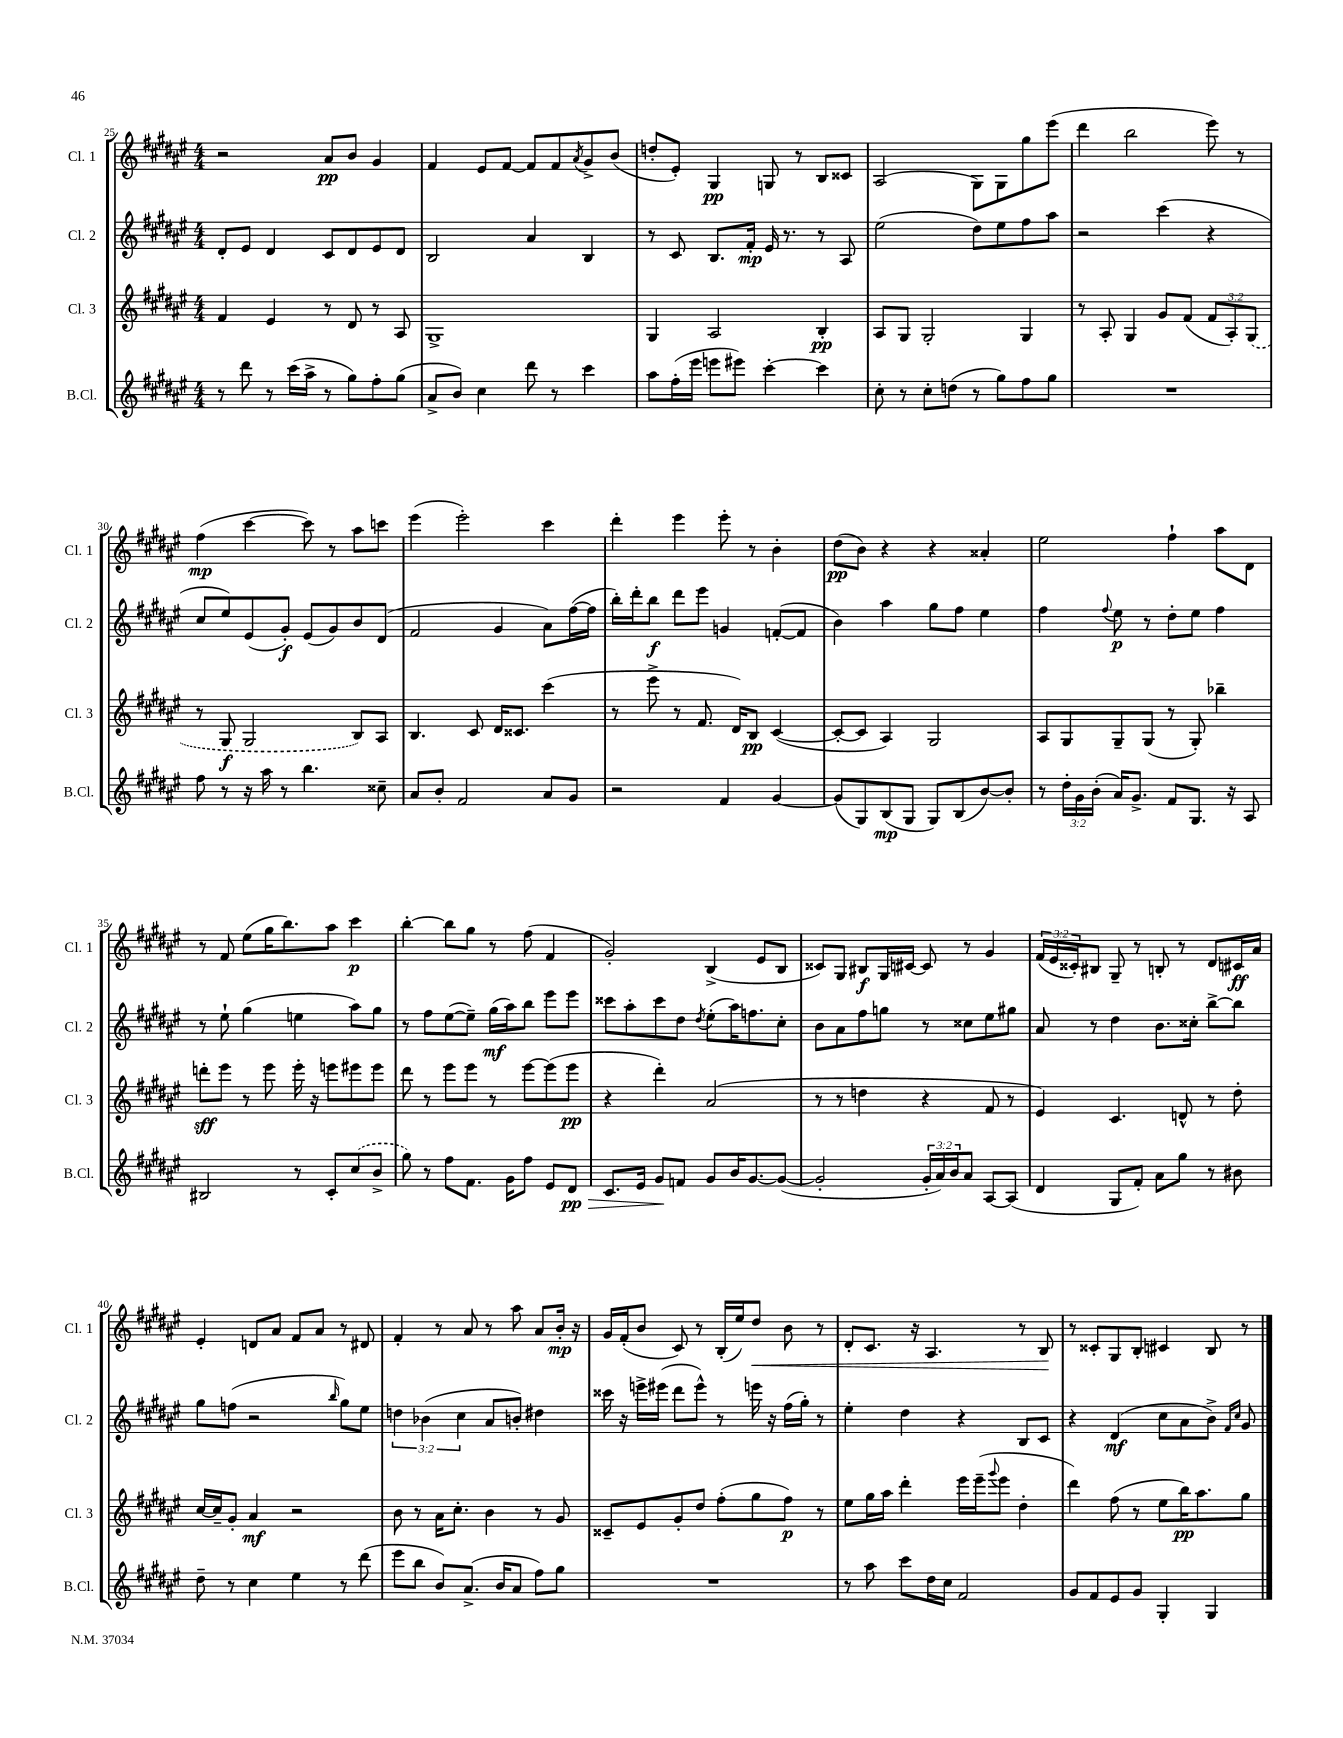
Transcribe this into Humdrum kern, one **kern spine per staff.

**kern	**dynam	**kern	**dynam	**kern	**dynam	**kern	**dynam
*part4	*part4	*part3	*part3	*part2	*part2	*part1	*part1
*staff4	*staff4	*staff3	*staff3	*staff2	*staff2	*staff1	*staff1
*I"B.Cl.	*	*I"Cl. 3	*	*I"Cl. 2	*	*I"Cl. 1	*
*I'B.Cl.	*	*I'Cl. 3	*	*I'Cl. 2	*	*I'Cl. 1	*
*clefG2	*	*clefG2	*	*clefG2	*	*clefG2	*
*k[f#c#g#d#a#e#]	*	*k[f#c#g#d#a#e#]	*	*k[f#c#g#d#a#e#]	*	*k[f#c#g#d#a#e#]	*
*M4/4	*	*M4/4	*	*M4/4	*	*M4/4	*
=25	=25	=25	=25	=25	=25	=25	=25
8r	.	4f#/	.	8d#'/L	.	2r	.
8ddd#\	.	.	.	8e#/J	.	.	.
8r	.	4e#/	.	4d#/	.	.	.
(16ccc#\LL	.	.	.	.	.	.	.
16aa#^\JJ	.	.	.	.	.	.	.
8r	.	8r	.	8c#/L	.	8a#/L	pp
8gg#\L)	.	8d#/	.	8d#/	.	8b/J	.
8ff#'\	.	8r	.	8e#/	.	4g#/	.
(8gg#\J	.	8A#/	.	8d#/J	.	.	.
=26	=26	=26	=26	=26	=26	=26	=26
8a#^/L	.	1G#^	.	2B/	.	4f#/	.
8b/J)	.	.	.	.	.	.	.
4cc#\	.	.	.	.	.	8e#/L	.
.	.	.	.	.	.	[8f#/J	.
8ddd#\	.	.	.	4a#/	.	8f#/L]	.
8r	.	.	.	.	.	8f#/	.
.	.	.	.	.	.	8qa#/	.
4ccc#\	.	.	.	4B/	.	8g#^/	.
.	.	.	.	.	.	(8b/J	.
=27	=27	=27	=27	=27	=27	=27	=27
8aa#\L	.	4G#/	.	8r	.	8ddn'/L	.
(16ff#'\L	.	.	.	8c#/	.	8e#'/J)	.
16eee#\JJ	.	.	.	.	.	.	.
8eeen\L	.	2A#/	.	8.B/L	.	4G#/	pp
8eee#X\J)	.	.	.	.	.	.	.
.	.	.	.	16f#'/Jk	mp	.	.
[4ccc#'\	.	.	.	16e#/	.	8Gn/	.
.	.	.	.	8.r	.	.	.
.	.	.	.	.	.	8r	.
4ccc#\]	.	4B'/	pp	8r	.	8B/L	.
.	.	.	.	8A#/	.	8c##X/J	.
=28	=28	=28	=28	=28	=28	=28	=28
8cc#'\	.	8A#/L	.	(2ee#\	.	(2A#/	.
8r	.	8G#/J	.	.	.	.	.
8cc#'\L	.	2G#'/	.	.	.	.	.
(8ddn\J	.	.	.	.	.	.	.
8r	.	.	.	8dd#\L)	.	8G#\L)	.
8gg#\L)	.	.	.	8ee#\	.	8G#\	.
8ff#\	.	4G#/	.	8ff#\	.	8gg#\	.
8gg#\J	.	.	.	8aa#\J	.	(8eee#\J	.
=29	=29	=29	=29	=29	=29	=29	=29
1r	.	8r	.	2r	.	4ddd#\	.
.	.	8A#'/	.	.	.	.	.
.	.	4G#/	.	.	.	2bb\	.
.	.	8g#/L	.	(4ccc#\	.	.	.
.	.	(8f#/J	.	.	.	.	.
.	.	12f#/L	.	4r	.	8eee#\)	.
.	.	12A#'/)	.	.	.	.	.
.	.	.	.	.	.	8r	.
.	.	(12G#/J	.	.	.	.	.
!!LO:LB:g=z
=30	=30	=30	=30	=30	=30	=30	=30
8ff#\	.	8r	.	8cc#/L	.	(4ff#\	mp
8r	.	8G#/	f	8ee#/)	.	.	.
16r	.	2G#/	.	(8e#/	.	[4ccc#\	.
16aa#\	.	.	.	.	.	.	.
8r	.	.	.	8g#'/J)	f	.	.
4.bb\	.	.	.	(8e#/L	.	8ccc#\])	.
.	.	.	.	8g#/)	.	8r	.
.	.	8B/L)	.	8b/	.	8aa#\L	.
8cc##X~\	.	8A#/J	.	(8d#/J	.	8cccn\J	.
=31	=31	=31	=31	=31	=31	=31	=31
8a#/L	.	4.B/	.	2f#/	.	(4eee#\	.
8b'/J	.	.	.	.	.	.	.
2f#/	.	.	.	.	.	2eee#'\)	.
.	.	8c#/	.	.	.	.	.
.	.	16d#/KL	.	4g#/	.	.	.
.	.	8.c##X/J	.	.	.	.	.
8a#/L	.	(4ccc#\	.	8a#\L)	.	4ccc#\	.
8g#/J	.	.	.	([16ff#\L	.	.	.
.	.	.	.	16ff#\JJ]	.	.	.
=32	=32	=32	=32	=32	=32	=32	=32
2r	.	8r	.	16bb'\LL)	.	4ddd#'\	.
.	.	.	.	16ddd#'\J	.	.	.
.	.	8eee#^\	.	8bb\J	f	.	.
.	.	8r	.	8ddd#\L	.	4eee#\	.
.	.	8.f#/	.	8eee#\J	.	.	.
4f#/	.	.	.	4gn/	.	8eee#'\	.
.	.	16d#/KL)	.	.	.	.	.
.	.	8B/J	pp	.	.	8r	.
[4g#/	.	([4c#/	.	([8fn'/L	.	4b'\	.
.	.	.	.	8f/J]	.	.	.
=33	=33	=33	=33	=33	=33	=33	=33
(8g#/L]	.	8c#'/L_	.	4b\)	.	(8dd#\L	pp
8G#/)	.	8c#/J]	.	.	.	8b\J)	.
(8B/	mp	4A#/)	.	4aa#\	.	4r	.
8G#/J	.	.	.	.	.	.	.
8G#/L)	.	2G#/	.	8gg#\L	.	4r	.
(8B/	.	.	.	8ff#\J	.	.	.
[8b/)	.	.	.	4ee#\	.	4a##X'/	.
8b'/J]	.	.	.	.	.	.	.
=34	=34	=34	=34	=34	=34	=34	=34
8r	.	8A#/L	.	4ff#\	.	2ee#\	.
24dd#'\LL	.	8G#/	.	.	.	.	.
24g#\	.	.	.	.	.	.	.
(24b'\JJ	.	.	.	.	.	.	.
.	.	.	.	8qqff#/	.	.	.
16a#/KL)	.	8G#~/	.	8ee#\	p	.	.
8.g#^/J	.	.	.	.	.	.	.
.	.	(8G#/J	.	8r	.	.	.
8f#/L	.	8r	.	8dd#'\L	.	4ff#`\	.
8.G#/J	.	8G#'/)	.	8ee#\J	.	.	.
.	.	4bb-X~\	.	4ff#\	.	8aa#\L	.
16r	.	.	.	.	.	.	.
8A#/	.	.	.	.	.	8d#\J	.
!!LO:LB:g=z
=35	=35	=35	=35	=35	=35	=35	=35
2B#X/	.	8dddn'\L	sff	8r	.	8r	.
.	.	8eee#\J	.	8ee#`\	.	8f#/	.
.	.	8r	.	(4gg#\	.	(8ee#\L	.
.	.	8eee#\	.	.	.	16gg#\K	.
.	.	.	.	.	.	8.bb\)	.
8r	.	16eee#'\	.	4een\	.	.	.
.	.	16r	.	.	.	.	.
8c#'/L	.	8eeen\L	.	.	.	8aa#\J	.
(8cc#/	.	8eee#X\	.	8aa#\L)	.	4ccc#\	p
8b^/J	.	8eee#\J	.	8gg#\J	.	.	.
=36	=36	=36	=36	=36	=36	=36	=36
8gg#\)	.	8ddd#\	.	8r	.	[4bb'\	.
8r	.	8r	.	8ff#\L	.	.	.
8ff#\L	.	8eee#\L	.	([8ee#\	.	8bb\L]	.
8.f#\J	.	8eee#\J	.	8ee#~\J])	.	8gg#\J	.
.	.	8r	.	(16gg#\LL	mf	8r	.
16g#\KL	.	.	.	16aa#\J)	.	.	.
8ff#\J	.	[8eee#\L	.	8bb\J	.	(8ff#\	.
8e#/L	.	(8eee#\]	.	8eee#\L	.	4f#/	.
!	!LO:HP:b	!	!	!	!	!	!
8d#/J	> pp	8eee#\J	pp	8eee#\J	.	.	.
=37	=37	=37	=37	=37	=37	=37	=37
8.c#/L	.	4r	.	8ccc##X\L	.	2g#'/)	.
.	.	.	.	8aa#'\	.	.	.
16e#/Jk	.	.	.	.	.	.	.
8g#/L	.	4ddd#'\)	.	8ccc##\	.	.	.
8fn/J	]	.	.	8dd#\J	.	.	.
.	.	.	.	8qdd#/	.	.	.
8g#/L	.	(2a#/	.	(8ee#'\L	.	(4B^/	.
16b/K	.	.	.	16aa#\K)	.	.	.
[8.g#/	.	.	.	8.ffn\	.	.	.
.	.	.	.	.	.	8e#/L	.
(8g#/J_	.	.	.	8cc#'\J	.	8B/J	.
=38	=38	=38	=38	=38	=38	=38	=38
2g#'/]	.	8r	.	8b\L	.	8c##X/L)	.
.	.	8r	.	8a#\	.	8G#/J	.
.	.	4ddn\	.	8ff#\	.	8B#X/L	f
.	.	.	.	8ggn\J	.	16G#/L	.
.	.	.	.	.	.	[16c#X/JJ	.
24g#'/LL	.	4r	.	8r	.	8c#/]	.
24a#/)	.	.	.	.	.	.	.
24b/J	.	.	.	.	.	.	.
8a#/J	.	.	.	8cc##X\L	.	8r	.
[8A#/L	.	8f#/	.	8ee#\	.	4g#/	.
(8A#/J]	.	8r	.	8gg#X\J	.	.	.
=39	=39	=39	=39	=39	=39	=39	=39
4d#/	.	4e#/)	.	8a#/	.	(24f#/LL	.
.	.	.	.	.	.	24e#/	.
.	.	.	.	.	.	24c##X'/J)	.
.	.	.	.	8r	.	8B#X/J	.
8G#/L	.	4.c#/	.	4dd#\	.	8G#~/	.
8f#'/J)	.	.	.	.	.	8r	.
8a#\L	.	.	.	8.b\L	.	8Bn'/	.
8gg#\J	.	8dn^^/	.	.	.	8r	.
.	.	.	.	16cc##X'\Jk	.	.	.
8r	.	8r	.	[8bb^\L	.	8d#/L	.
8b#X\	.	8dd#'\	.	8bb\J]	.	16c#X/L	ff
.	.	.	.	.	.	16a#/JJ	.
!!LO:LB:g=z
=40	=40	=40	=40	=40	=40	=40	=40
8dd#~\	.	[16cc#/LL	.	8gg#\L	.	4e#'/	.
.	.	16cc#~/J]	.	.	.	.	.
8r	.	8g#'/J	.	(8ffn\J	.	.	.
4cc#\	.	4a#/	mf	2r	.	8dn/L	.
.	.	.	.	.	.	8a#/J	.
4ee#\	.	2r	.	.	.	8f#/L	.
.	.	.	.	.	.	8a#/J	.
.	.	.	.	16qqbb/	.	.	.
8r	.	.	.	8gg#\L)	.	8r	.
(8ddd#\	.	.	.	8ee#\J	.	8d#X/	.
=41	=41	=41	=41	=41	=41	=41	=41
8eee#\L	.	8b\	.	6ddn\	.	4f#'/	.
8bb\J	.	8r	.	.	.	.	.
.	.	.	.	(6b-X\	.	.	.
8b/L)	.	16a#\KL	.	.	.	8r	.
.	.	8.cc#'\J	.	.	.	.	.
.	.	.	.	6cc#\	.	.	.
(8.a#^/J	.	.	.	.	.	8a#/	.
.	.	4b\	.	8a#/L	.	8r	.
16b/KL	.	.	.	.	.	.	.
8a#/J	.	.	.	8bn'/J)	.	8aa#\	.
8ff#\L)	.	8r	.	4dd#X\	.	8a#/L	.
8gg#\J	.	8g#/	.	.	.	16b'/Jk	mp
.	.	.	.	.	.	16r	.
=42	=42	=42	=42	=42	=42	=42	=42
1r	.	8c##X~/L	.	16ccc##X\	.	16g#/LL	.
.	.	.	.	16r	.	(16f#'/J	.
.	.	8e#/	.	16eeen^\LL	.	8b/J	.
.	.	.	.	(16eee#X\JJ	.	.	.
.	.	8g#'/	.	8ddd#\L	.	8c#/)	.
.	.	8dd#/J	.	8eee#^^\J)	.	8r	.
.	.	(8ff#'\L	.	8r	.	(16B'/LL	.
.	.	.	.	.	.	16ee#/J)	.
!	!	!	!	!	!	!	!LO:HP:b
.	.	8gg#\	.	16eeen\	.	8dd#/J	<
.	.	.	.	16r	.	.	.
.	.	8ff#\J)	p	(16ff#\LL	.	8b\	.
.	.	.	.	16gg#'\JJ)	.	.	.
.	.	8r	.	8r	.	8r	.
=43	=43	=43	=43	=43	=43	=43	=43
8r	.	8ee#\L	.	4ee#'\	.	8d#'/L	.
8aa#\	.	16gg#\L	.	.	.	8.c#/J	.
.	.	16aa#\JJ	.	.	.	.	.
8ccc#\L	.	4ddd#'\	.	4dd#\	.	.	.
.	.	.	.	.	.	16r	.
16dd#\L	.	.	.	.	.	4.A#/	.
16cc#\JJ	.	.	.	.	.	.	.
2f#/	.	16eee#\LL	.	4r	.	.	.
.	.	(16eee#~\J	.	.	.	.	.
.	.	8qqggg#/	.	.	.	.	.
.	.	8eee#\J	.	.	.	.	.
.	.	4dd#'\	.	8B/L	.	8r	.
.	.	.	.	8c#/J	.	8B/	.
.	.	.	.	.	.	.	[
=44	=44	=44	=44	=44	=44	=44	=44
8g#/L	.	4ddd#\)	.	4r	.	8r	.
8f#/	.	.	.	.	.	8c##X'/L	.
8e#/	.	(8ff#\	.	(4d#/	mf	8G#/	.
8g#/J	.	8r	.	.	.	8B'/J	.
4G#'/	.	8ee#\L	.	8cc#\L	.	4c#X/	.
.	.	16bb\K)	pp	8a#\	.	.	.
.	.	8.aa#\	.	.	.	.	.
4G#/	.	.	.	8b^\J)	.	8B/	.
.	.	.	.	16qqf#/LL	.	.	.
.	.	.	.	16qqcc#/JJ	.	.	.
.	.	8gg#\J	.	8g#/	.	8r	.
==	==	==	==	==	==	==	==
*-	*-	*-	*-	*-	*-	*-	*-
